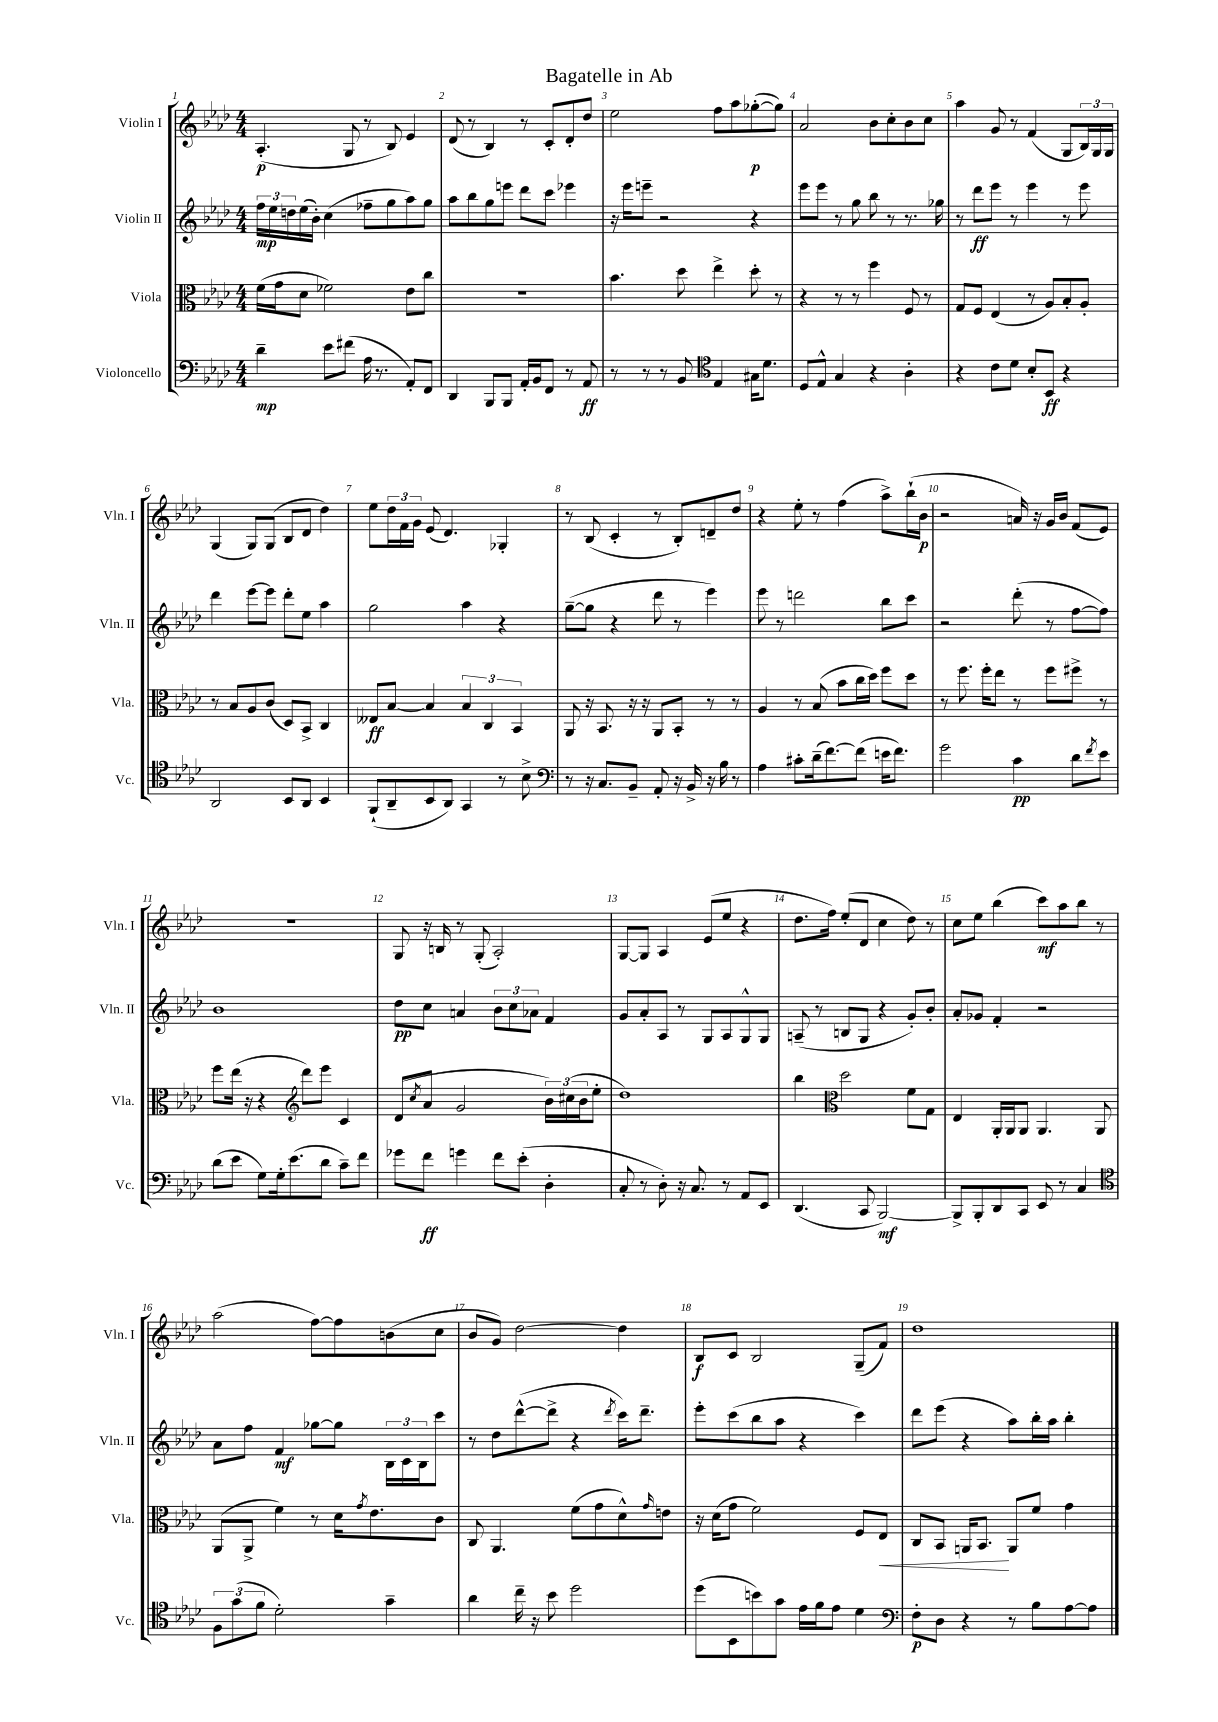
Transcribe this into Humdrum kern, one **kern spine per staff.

**kern	**kern	**kern	**kern
*staff4	*staff3	*staff2	*staff1
*clefF4	*clefC3	*clefG2	*clefG2
*k[b-e-a-d-]	*k[b-e-a-d-]	*k[b-e-a-d-]	*k[b-e-a-d-]
*M4/4	*M4/4	*M4/4	*M4/4
4d-~	(16f	24ff	(4.A-'
.	.	24ee-	.
.	16g	.	.
.	.	24dd	.
.	8d-	(16ee-	.
.	.	16b-')	.
8e-	2f-)	(4cc	.
(8f#	.	.	8G
16A-	.	8ff-~	8r
8.r	.	.	.
.	.	8gg	8B-)
8AA-')	8e-	8aa-)	4e-
8FF	8cc	8gg	.
=	=	=	=
4DD-	1r	8aa-	(8d-
.	.	8bb-	8r
8BBB-	.	8gg	4B-)
8BBB-	.	8eee	.
16AA-'	.	8ddd-	8r
16BB-	.	.	.
8FF	.	8ccc	8c'
8r	.	4eee-	8d-'
8AA-	.	.	8dd-
=	=	=	=
8r	4.b-	16r	2ee-
.	.	16eee-	.
8r	.	8eee~	.
8r	.	2r	.
8BB-	8dd-	.	.
*clefC4	*	*	*
4E-	4ee-^	.	8ff
.	.	.	8aa-
16G#	8dd-'	4r	([8gg-'
8.d-	.	.	.
.	8r	.	8gg-])
=	=	=	=
8D-	4r	8eee-	2a-
8E-^^	.	8eee-	.
4G	8r	8r	.
.	8r	8gg	.
4r	4ff	8bb-	8b-
.	.	8r	8cc'
4A-'	8F	8.r	8b-
.	8r	.	8cc
.	.	16gg-	.
=	=	=	=
4r	8G	8r	4aa-
.	8F	8ddd-	.
8c	(4E-	8eee-	8g
8d-	.	8r	8r
8B-'	8r	4eee-	(4f
8BB-	8A-)	.	.
4r	8B-'	8r	8G
.	8A-'	8eee-	24B-)
.	.	.	24G
.	.	.	24G
=	=	=	=
2AA-	8r	4ddd-	(4G
.	8B-	.	.
.	8A-	[8eee-	8G)
.	(8c	8eee-]	(8G
8BB-	8D-)	8ddd-'	8B-
8AA-	8BB-^	8ee-	8d-
4BB-	4C	4aa-	4dd-)
=	=	=	=
(8FF`	8E--	2gg	8ee-
8AA-~	[8B-	.	24dd-
.	.	.	24f
.	.	.	24g
8BB-	4B-]	.	(8e-
8AA-)	.	.	4.d-)
4GG	6B-	4aa-	.
.	6C	.	.
8r	.	4r	4G-'
.	6BB-	.	.
8B-^	.	.	.
=	=	=	=
*clefF4	*	*	*
8r	8AA-	([8gg~	8r
16r	16r	8gg]	(8B-
8.C	8.BB-	.	.
.	.	4r	4c'
8BB-~	16r	.	.
.	16r	.	.
8AA-'	8AA-	8ddd-	8r
16r	8BB-'	8r	8B-')
16BB-^	.	.	.
16r	8r	4eee-)	8d~
16B-	.	.	.
8r	8r	.	8dd-
=	=	=	=
4A-	4A-	8eee-	4r
.	.	8r	.
8c#'	8r	2ddd	8ee-'
(16d-~	(8B-	.	8r
[8.f)	.	.	.
.	8b-	.	(4ff
(8f]	16cc	.	.
.	16dd-)	.	.
16e	8ff	8bb-	8aa-^)
8.f)	.	.	.
.	8dd-	8ccc	(16bb-`
.	.	.	16b-
=	=	=	=
2g	8r	2r	2r
.	8.ff	.	.
.	16ff'	.	.
.	8ee-	.	.
4c	8r	(8ddd-'	16a)
.	.	.	16r
.	8ff	8r	16g
.	.	.	16b-
8d-	8ff#^	[8ff	(8f
8qf	.	.	.
8e-	8r	8ff])	8e-)
=	=	=	=
(8d-	8ff	1b-	1r
8e-	(16ee-	.	.
.	16r	.	.
8G)	4r	.	.
16G'	.	.	.
(8.e-	.	.	.
*	*clefG2	*	*
.	8ddd-)	.	.
8d-	8eee-	.	.
8c~)	4c	.	.
8f	.	.	.
=	=	=	=
8g-	(8d-	8dd-	8G
.	8qcc	.	.
8f	8a-	8cc	16r
.	.	.	16B
4g	2g	4a	8r
.	.	.	(8G'
8f	.	12b-	2A-')
.	.	12cc	.
(8e-'	.	.	.
.	.	12a-	.
4D-'	24b-)	4f	.
.	(24cc#	.	.
.	24b-	.	.
.	8ee-'	.	.
=	=	=	=
8C'	1dd-)	8g	[8G
8r	.	8a-'	8G]
8D-')	.	8A-	4A-
16r	.	8r	.
8.C	.	.	.
.	.	8G	(8e-
8r	.	8A-	8ee-
8AA-	.	8G^^	4r
8EE-	.	8G	.
=	=	=	=
(4.DD-	4bb-	(8A~	8.dd-
.	.	8r	.
.	.	.	16ff)
*	*clefC3	*	*
.	2dd-	8B	(8ee-'
8CC	.	8G	8d-
[2BBB-)	.	4r	4cc
.	8f	8g')	8dd-)
.	8G	8b-'	8r
=	=	=	=
8BBB-^]	4E-	8a-'	8cc
8BBB-'	.	8g-	8ee-
8DD-	16AA-'	4f'	(4bb-
.	16AA-	.	.
8CC	8AA-	.	.
8EE-	4.AA-	2r	8ccc)
8r	.	.	8aa-
4C	.	.	8bb-
.	8AA-	.	8r
=	=	=	=
*clefC4	*	*	*
12F	(8AA-	8a-	(2aa-
(12g	.	.	.
.	8AA-^	8ff	.
12f	.	.	.
2d-')	4f)	4f	.
.	8r	[8gg-	[8ff)
.	16d-	8gg-]	8ff]
.	8qg	.	.
.	8.e-	.	.
4g~	.	24B-	(8b
.	.	24c	.
.	.	24B-	.
.	8c	8ccc	8cc
=	=	=	=
4a-	8C	8r	8b-
.	4.AA-	8dd-	8g)
16cc~	.	([8ddd-^^	[2dd-
16r	.	.	.
8b-	.	8ddd-^]	.
2dd-	(8f	4r	.
.	8g	.	.
.	.	8qddd-	.
.	8d-^^)	16ccc)	4dd-]
.	.	8.ddd-~	.
.	16qqg	.	.
.	8e	.	.
=	=	=	=
(8dd-	16r	8eee-'	8B-
.	(16d-	.	.
8BB-	8g	(8ccc	8c
8b)	2f)	8bb-	2B-
8g	.	8aa-	.
16e-	.	4r	.
16f	.	.	.
8e-	.	.	.
4d-	8F	4ccc)	(8G~
.	8E-	.	8f)
=	=	=	=
*clefF4	*	*	*
8F'	8C	8ddd-	1dd-
8D-	8BB-	(8eee-	.
4r	16AA	4r	.
.	8.BB-	.	.
8r	8AA	8aa-)	.
8B-	8f	16bb-'	.
.	.	16aa-	.
[8A-	4g	4bb-'	.
8A-]	.	.	.
==	==	==	==
*-	*-	*-	*-
